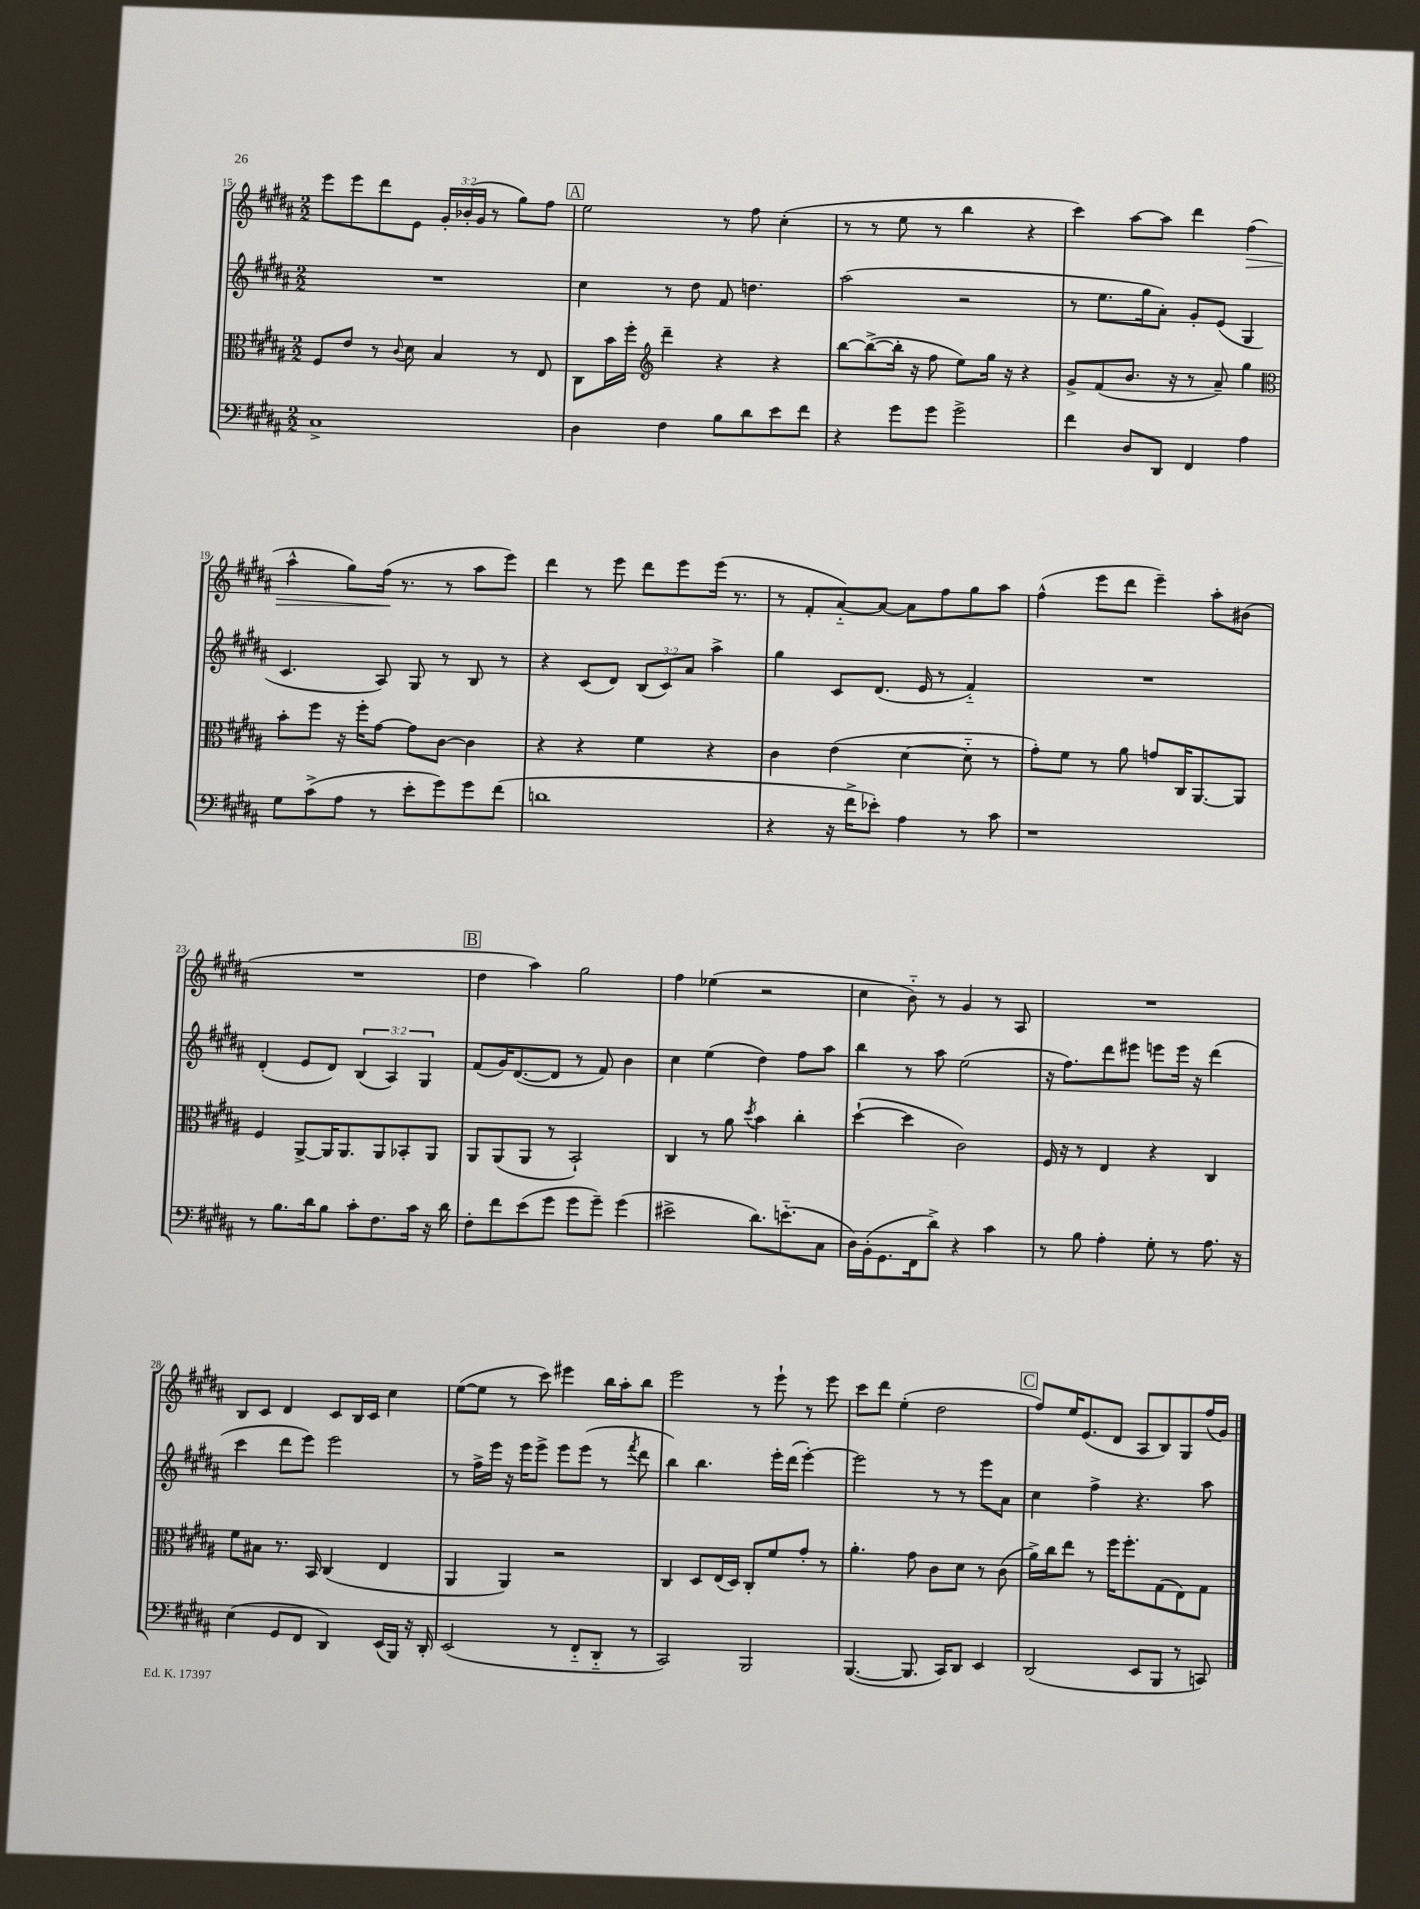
<<
\new StaffGroup <<
\new Staff = "s0" {
    \clef treble \key b \major \numericTimeSignature \time 2/2 \override Staff.TupletNumber.text = #tuplet-number::calc-fraction-text
    e'''8 e'''8 dis'''8 e'8 \tuplet 3/2 { gis'16-. bes'16-.( gis'16 } r8 gis''8) fis''8 |
    \mark \markup { \box "A" } e''2 r8 fis''8 cis''4-.( |
    r8 r8 e''8 r8 b''4 r4 |
    cis'''4) ais''8~ ais''8 dis'''4 fis''4\>( |
    ais''4-^ gis''8) fis''16\!( r8. r8 ais''8 e'''8) |
    dis'''4 r8 e'''8 dis'''8 e'''8 e'''16( r8. |
    r8 fis'8-. ais'8~-_) ais'8~ ais'8 fis''8 gis''8 ais''8 |
    fis''4-^( e'''8 dis'''8 e'''4--) ais''8-. bis'8( |
    R1 |
    \mark \markup { \box "B" } dis''4 ais''4) gis''2 |
    fis''4 ees''4( r2 |
    cis''4 b'8-_) r8 gis'4 r8 ais8 |
    R1 |
    b8 cis'8 dis'4 cis'8 b16 cis'16 cis''4 |
    e''8~( e''8 r8 cis'''8) eis'''4 b''16 ais''16-. b''8 |
    e'''2 r8 e'''8-! r8 e'''8 |
    cis'''8 dis'''8 e''4-.( dis''2 |
    \mark \markup { \box "C" } fis''8) e''16 e'8.( dis'8 ais8 b8) gis8 fis''16( gis'16) \bar "|." |
}
\new Staff = "s1" {
    \clef treble \key b \major \numericTimeSignature \time 2/2 \override Staff.TupletNumber.text = #tuplet-number::calc-fraction-text
    R1 |
    \mark \markup { \box "A" } cis''4 r8 dis''8 fis'8 d''4. |
    ais''2( r2 |
    r8 e''8. gis''16 ais'8-.) gis'8-. e'8( gis4 |
    cis'4. ais8) gis8 r8 b8 r8 |
    r4 cis'8( dis'8) \tuplet 3/2 { b8( cis'8) ais'8 } ais''4-> |
    gis''4 cis'8 dis'8.( e'16 r8 fis'4-_) |
    R1 |
    dis'4-.( e'8 dis'8) \tuplet 3/2 { b4( ais4) gis4 } |
    \mark \markup { \box "B" } fis'8( gis'16) dis'8.~( dis'8 r8 fis'8) b'4 |
    cis''4 e''4( dis''4) fis''8 ais''8 |
    b''4 r8 ais''8 e''2( |
    r16 fis''8.) dis'''8 eis'''8 e'''8 e'''16 r16 dis'''4( |
    cis'''4 dis'''8 e'''8) e'''2 |
    r8 fis''16-> e'''16 r16 e'''16 e'''8-> e'''8 e'''8( r8 \acciaccatura { fis'''8 } dis'''8 |
    b''4) b''4. e'''16-. dis'''16( e'''4~-.) |
    e'''2 r8 r8 e'''8 ais'8 |
    \mark \markup { \box "C" } cis''4 fis''4-> r4. ais''8 \bar "|." |
}
\new Staff = "s2" {
    \clef alto \key b \major \numericTimeSignature \time 2/2
    fis8 e'8 r8 \appoggiatura { cis'8 } dis'8 b4 r8 e8 |
    \mark \markup { \box "A" } cis8 b'16 fis''16-. \clef treble dis'''4-- r4 r4 |
    b''8~ b''8~->( b''16-. r16 fis''8 e''8) gis''16 r16 r4 |
    gis'8-> fis'8( b'8. r16 r8 ais'8--) gis''4 |
    \clef alto b'8-. fis''8 r16 fis''16-. gis'8~ gis'8 cis'8~ cis'4 |
    r4 r4 fis'4 r4 |
    cis'4 e'4( dis'4~ dis'8-_ r8 |
    gis'8-.) fis'8 r8 ais'8 g'8 cis16 ais,8.~ ais,8 |
    fis4 ais,8~-> ais,16 ais,8. ais,8 bes,8-. ais,8 |
    \mark \markup { \box "B" } ais,8 ais,8( ais,8 r8 b,2-!) |
    cis4 r8 ais'8 \acciaccatura { dis''8 } b'4 cis''4-. |
    dis''4~-!( dis''4 cis'2) |
    fis16 r16 r8 e4 r4 cis4 |
    fis'8 bis8 r8. b,16 cis4( e4 |
    ais,4 ais,4) r2 |
    cis4 dis8 e16( dis16) cis8-. fis'8 gis'8-. r8 |
    ais'4.-. gis'8 cis'8 dis'8 r8 cis'8( |
    \mark \markup { \box "C" } ais'16->) cis''16 e''8 r8 fis''16 fis''8.-. gis8( e8) gis8 \bar "|." |
}
\new Staff = "s3" {
    \clef bass \key b \major \numericTimeSignature \time 2/2
    cis1-> |
    \mark \markup { \box "A" } dis4 fis4 b8 dis'8 e'8 fis'8 |
    r4 gis'8 gis'8 gis'2-> |
    fis'4 dis8 dis,8 fis,4 ais4 |
    gis8 cis'8->( ais8 r8 e'8-. gis'8) gis'8 fis'8( |
    d'1 |
    r4 r16 fis'16-> ees'8-.) ais4 r8 cis'8 |
    r1 |
    r8 b8. dis'16 b8 cis'8-. fis8. cis'16 r16 dis'16 |
    \mark \markup { \box "B" } fis8-. fis'8 e'8( gis'8 gis'8 gis'8--) gis'4( |
    eis'2-> dis'8.) e'8.-_( cis8 |
    dis16) b,16-.( gis,8. fis,16 dis'8->) r4 cis'4 |
    r8 b8 ais4-. gis8-. r8 ais8. r16 |
    e4( gis,8 fis,8 dis,4) e,16( b,,16) r16 dis,16-. |
    e,2( r8 fis,8-_ dis,8-_ r8 |
    cis,2) b,,2 |
    b,,4.~( b,,8. cis,16) dis,8 e,4 |
    \mark \markup { \box "C" } dis,2( e,8 b,,8 r8 c,8) \bar "|." |
}
>>
>>
\layout { \context { \Score currentBarNumber = #15 } }
